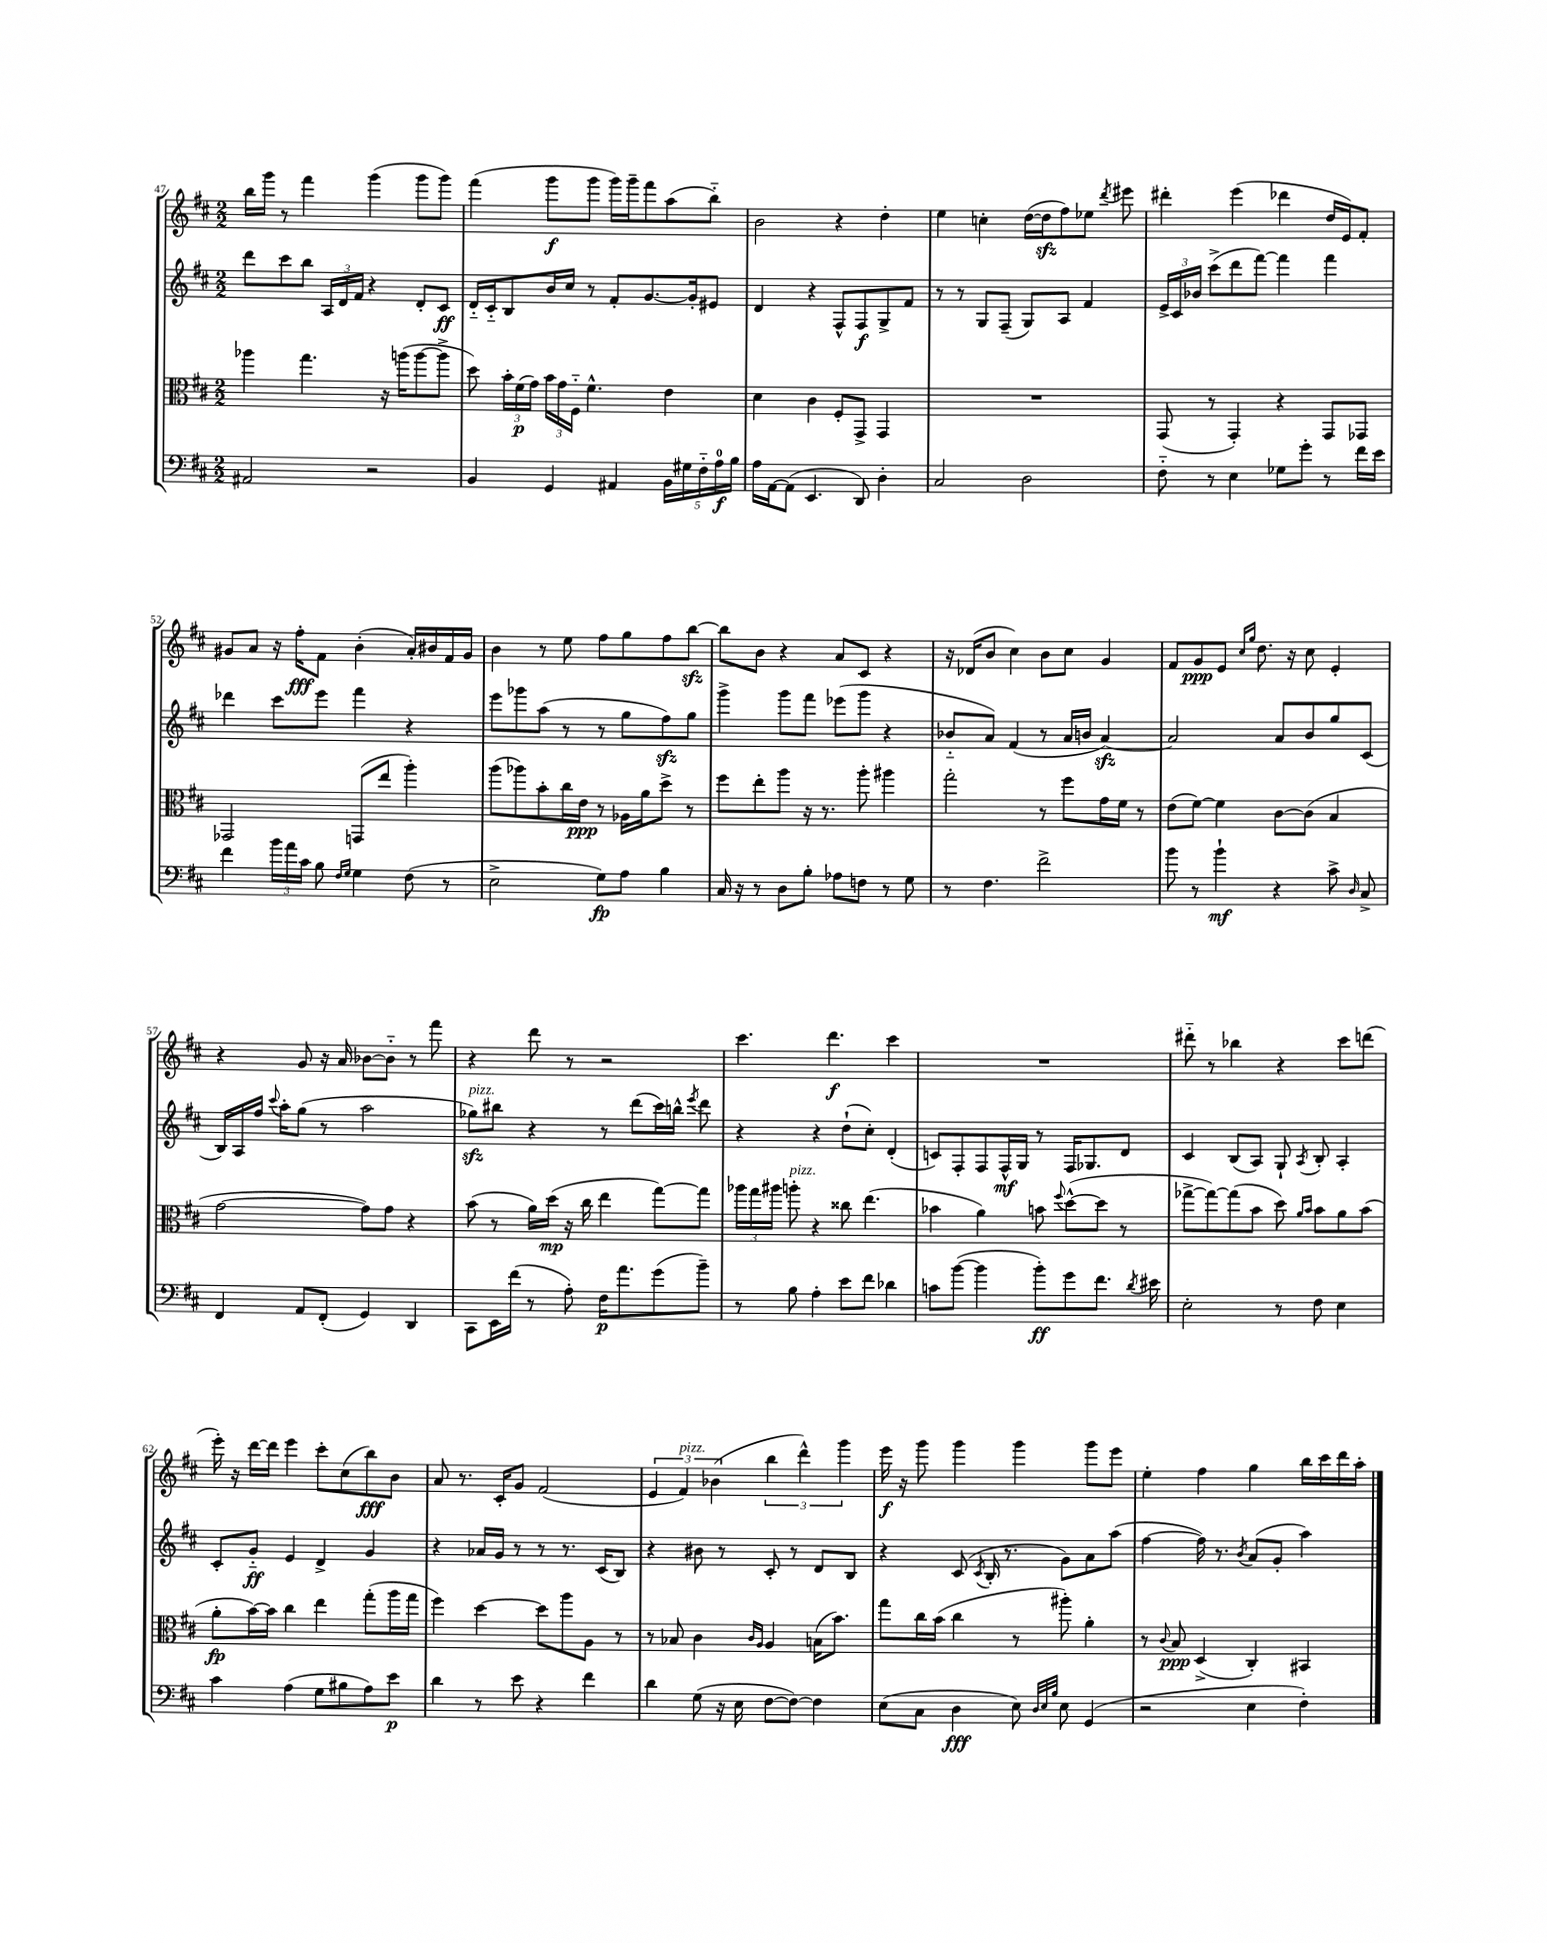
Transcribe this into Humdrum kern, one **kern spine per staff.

**kern	**kern	**kern	**kern
*staff4	*staff3	*staff2	*staff1
*clefF4	*clefC3	*clefG2	*clefG2
*k[f#c#]	*k[f#c#]	*k[f#c#]	*k[f#c#]
*M2/2	*M2/2	*M2/2	*M2/2
2AA#	4aa-	8ddd	16bb
.	.	.	16ggg
.	.	8ccc#	8r
.	4.gg	8bb	4fff#
.	.	24A	.
.	.	24d	.
.	.	24f#	.
2r	.	4r	(4ggg
.	16r	.	.
.	(16aa	.	.
.	[8aa	8d'	8ggg
.	8aa^]	8c#	8ggg)
=	=	=	=
4BB	8dd)	16d'~	(4fff#
.	.	16c#'~	.
.	24b'	8B	.
.	(24f#	.	.
.	24g)	.	.
4GG	24b	16b	8ggg
.	24g	.	.
.	.	16cc#	.
.	24F#'~	.	.
.	4.f#^^	8r	8ggg
4AA#	.	8f#'	16ggg)
.	.	.	16ggg~
.	.	[8.g	8fff#
20BB	4e	.	(8aa
20G#	.	.	.
.	.	16g']	.
20F#'~	.	.	.
.	.	8e#	8bb'~)
20A	.	.	.
20B	.	.	.
=	=	=	=
16A	4d	4d	2b
[16AA	.	.	.
(8AA]	.	.	.
4.EE	4c#	4r	.
.	8F#'	8F#^^	4r
8DD)	8GG^	8F#	.
4D'	4GG	8G^	4dd'
.	.	8f#	.
=	=	=	=
2C#	1r	8r	4ee
.	.	8r	.
.	.	8G	4cc'
.	.	(8F#~	.
2D	.	8G)	([16dd
.	.	.	16dd]
.	.	8A	8ff#)
.	.	4f#	8ee-
.	.	.	8qddd
.	.	.	8eee#
=	=	=	=
8F#'~	(8GG	24e^	4ddd#'
.	.	24c#	.
.	.	24b-	.
8r	8r	(8ccc#^	.
4E	4GG')	8ddd	(4eee
.	.	[8fff#)	.
8G-	4r	4fff#]	4ddd-
8g'	.	.	.
8r	8GG	4fff#	16dd
.	.	.	16e)
16f#	8GG-	.	8f#'
16e	.	.	.
=	=	=	=
4f#	2GG-	4ddd-	8g#
.	.	.	8a
24b	.	8ccc#	16r
24a	.	.	.
.	.	.	16ff#'
24c#	.	.	.
8B	.	8eee	8f#
16qqF#	.	.	.
16qqG	.	.	.
4G	(8GG	4fff#	(4b'
.	8ee	.	.
(8F#	4aa')	4r	16a')
.	.	.	16b#
8r	.	.	16f#
.	.	.	16g#
=	=	=	=
2E^	(8aa	8eee	4b
.	8aa-)	8ggg-	.
.	8b'	(8aa	8r
.	16cc#	8r	8ee
.	16e	.	.
8G)	8r	8r	8ff#
8A	16A-	8gg	8gg
.	16a	.	.
4B	8dd^	8ff#)	8ff#
.	8r	8gg	[8bb
=	=	=	=
16C#	8ff#	4ggg^	8bb]
16r	.	.	.
8r	8ee'	.	8b
8D	8aa	8ggg	4r
8B'	16r	8fff#	.
.	8.r	.	.
8A-	.	(8eee-	8a
8F	8aa'	8ggg	8c#
8r	4aa#	4r	4r
8G	.	.	.
=	=	=	=
8r	2gg'	8b-'~	16r
.	.	.	(16d-
4.F#	.	8a)	8b
.	.	(4f#	4cc#)
2f#^	8r	8r	8b
.	8ff#	16a	8cc#
.	.	16b	.
.	16g	[4a)	4g
.	16f#	.	.
.	8r	.	.
=	=	=	=
8b	(8e	2a]	8f#
8r	[8f#)	.	8g
4b`	4f#]	.	8e
.	.	.	16qqcc#
.	.	.	16qqgg
.	.	.	8.dd
4r	[8c#	8a	.
.	.	.	16r
.	(8c#]	8b	8cc#
8c#^	4B	8gg	4e'
16qqD	.	.	.
8C#^	.	(8c#	.
=	=	=	=
4FF#	[2g	16B)	4r
.	.	16A	.
.	.	16ff#	.
.	.	8qqccc#	.
.	.	16aa'	.
8AA	.	(8gg	8g
(8FF#'	.	8r	16r
.	.	.	16a
4GG)	8g])	2aa	[8b-
.	8g	.	8b-'~]
4DD	4r	.	8r
.	.	.	8fff#
=	=	=	=
8CC#	(8b	8gg-)	4r
16EE	8r	8bb#	.
(16f#	.	.	.
8r	16a)	4r	8ddd
.	(16dd	.	.
8A')	16r	.	8r
.	16cc#	.	.
16F#	4ee	8r	2r
8.a	.	.	.
.	.	(8ddd	.
(8g	[8gg)	16ccc#)	.
.	.	16bb^^	.
.	.	8qeee	.
8b~)	8gg]	8ddd	.
=	=	=	=
8r	24aa-	4r	4.ccc#
.	24gg	.	.
.	24aa#	.	.
8B	8aa'	.	.
4A'	4r	4r	.
.	.	.	4.ddd
8e	8cc##	(8dd`	.
8f#	(4.ee	8cc#')	.
4d-	.	(4d'	4ccc#
=	=	=	=
8c	4b-	8c)	1r
([8b	.	8F#'	.
4b]	4a)	8F#	.
.	.	16F#^^	.
.	.	16G	.
8b')	8b	8r	.
.	8qqff#	.	.
8g	([8dd^^	16F#	.
.	.	8.G-	.
8.f#	8dd]	.	.
.	8r	8d	.
8qd	.	.	.
16e#	.	.	.
=	=	=	=
2E'	[8gg-^	4c#	8ddd#'~
.	8gg-_)	.	8r
.	(8gg-]	(8B	4bb-
.	8b	8A)	.
8r	8dd)	8G`	4r
.	16qqa	.	.
.	16qqb	8qA	.
8F#	8b	8B'	.
4E	8a	4A'	8ccc#
.	(8b	.	(8ddd
=	=	=	=
4c#	8a'	8c#'	16eee')
.	.	.	16r
.	[16b)	8g'~	[16ddd
.	16b]	.	16ddd]
(4A	4cc#	4e	4eee
8G	4ee	4d^	8ccc#'
8B#	.	.	(8cc#
8A)	(8gg'	4g	8bb)
8e	16aa	.	8b
.	16gg	.	.
=	=	=	=
4d	4ff#)	4r	8a
.	.	.	8.r
8r	[4dd	16a-	.
.	.	16g	16c#'
8e	.	8r	8g
4r	8dd]	8r	(2f#
.	8aa	8.r	.
4f#	8A	.	.
.	.	(16c#	.
.	8r	8B)	.
=	=	=	=
4d	8r	4r	6e
.	8B-	.	.
.	.	.	6f#)
(8G	4c#	8b#	.
.	.	.	(6b-
16r	.	8r	.
16E	.	.	.
.	16qqc#	.	.
.	16qqA	.	.
[8F#	4A	8c#'	6bb
8F#_)	.	8r	.
.	.	.	6ddd^^)
4F#]	(16B	8d	.
.	8.b)	.	.
.	.	.	6ggg
.	.	8B	.
=	=	=	=
(8E	8gg	4r	16eee
.	.	.	16r
8C#	16cc#	.	8ggg
.	(16b	.	.
4D	4cc#	(8c#	4ggg
.	.	8qc#	.
.	.	16B'	.
.	.	8.r	.
8E)	8r	.	4ggg
32qqD	.	.	.
32qqE	.	.	.
32qqB	.	.	.
8E	8aa#')	8g)	.
(4GG	4a'	8a	8ggg
.	.	(8aa	8eee
=	=	=	=
2r	8r	[4ff#	4ee'
.	8qqc#	.	.
.	8B	.	.
.	(4D^	16ff#])	4ff#
.	.	8.r	.
.	.	8qb	.
4E	4C#')	(8a	4gg
.	.	8g'	.
4F#')	4BB#	4aa)	16bb
.	.	.	16ccc#
.	.	.	16ddd
.	.	.	16aa'
==	==	==	==
*-	*-	*-	*-
